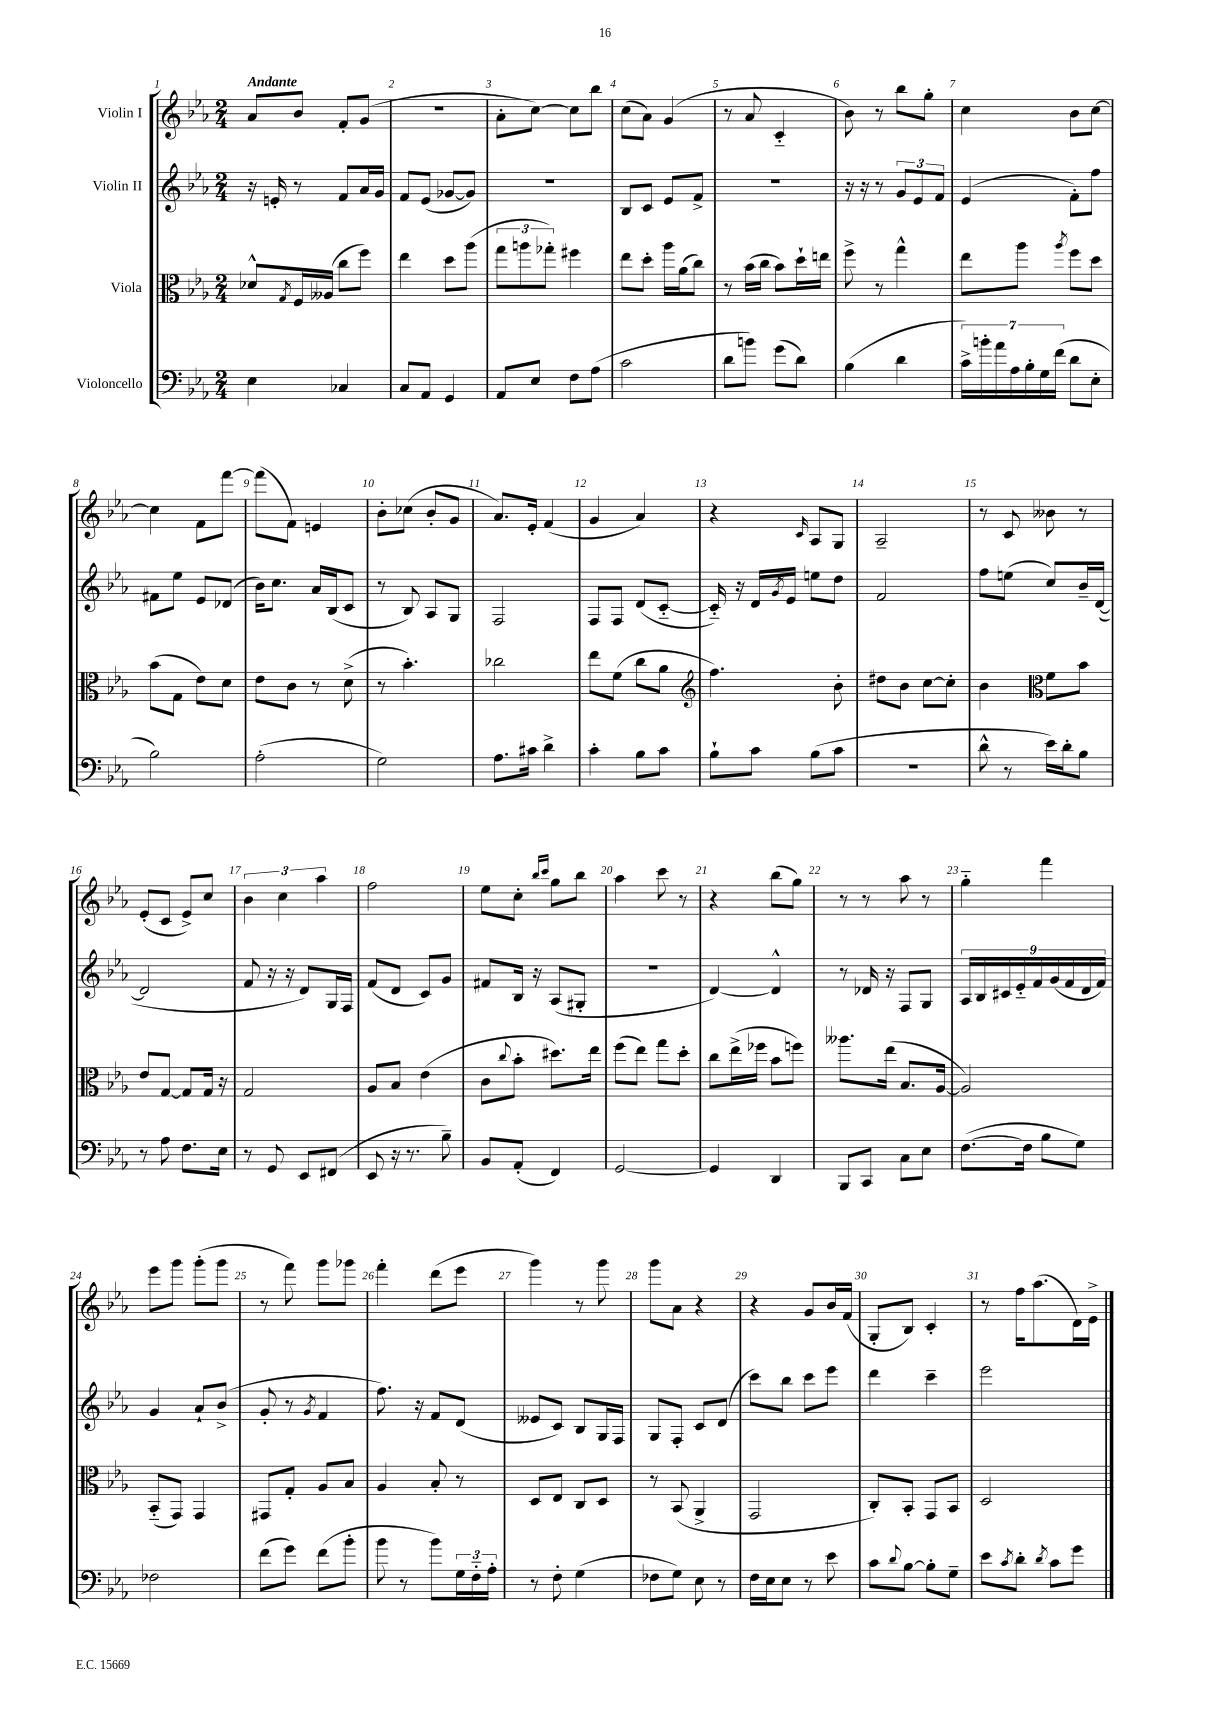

**kern	**kern	**kern	**kern
*staff4	*staff3	*staff2	*staff1
*clefF4	*clefC3	*clefG2	*clefG2
*k[b-e-a-]	*k[b-e-a-]	*k[b-e-a-]	*k[b-e-a-]
*M2/4	*M2/4	*M2/4	*M2/4
4E-\	8d-^^/L	16r	8a-/L
.	.	16e'/	.
.	8qG/	.	.
.	16F/L	8r	8b-/J
.	(16A--/JJ	.	.
4C-/	8cc\L	8f/L	8f'/L
.	8ff\J)	16a-/L	(8g/J
.	.	16g/JJ	.
=	=	=	=
8C/L	4ee-\	8f/L	2r
8AA-/J	.	(8e-/J	.
4GG/	8dd\L	[8g-/L	.
.	(8aa-\J	8g-/]J)	.
=	=	=	=
8AA-/L	12gg\L	2r	8a-'\L
.	12aa\	.	.
8E-/J	.	.	[8cc\J)
.	12gg-'\J)	.	.
8F\L	4ff#\	.	8cc\]L
(8A-\J	.	.	8bb-\J
=	=	=	=
2c\	8ee-\L	8B-/L	(8cc\L
.	8dd'\J	8c/J	8a-\J)
.	16aa-\LL	8e-/L	(4g/
.	(16a-\J	.	.
.	8cc\J)	8f^/J	.
=	=	=	=
8d\L	8r	2r	8r
8b\J)	(16b-\LL	.	8a-/
.	16cc\JJ	.	.
(8g\L	8b-\L)	.	4c'~/
8d\J)	16dd`\L	.	.
.	16ee\JJ	.	.
=	=	=	=
(4B-\	8ff^\	16r	8b-\)
.	.	16r	.
.	8r	8r	8r
4d\	4gg^^\	12g/L	8bb-\L
.	.	12e-/	.
.	.	.	8gg'\J
.	.	12f/J	.
=	=	=	=
28c^\LL)	8ee-\L	(4e-/	4cc\
28b'\	.	.	.
28a-\	.	.	.
28A-\	.	.	.
.	8aa-\J	.	.
28B-'\	.	.	.
28G\	.	.	.
(28f\JJ	.	.	.
.	8qaa-/	.	.
8d\L	8ff\L	8f'\L)	8b-\L
8E-'\J	8dd\J	8ff\J	[8cc\J
=	=	=	=
2B-\)	(8b-\L	8f#\L	4cc\]
.	8G\J	8ee-\J	.
.	8e-\L)	8e-/L	8f\L
.	8d\J	(8d-/J	[8fff\J
=	=	=	=
(2A-'\	8e-\L	16b-\LK)	(8fff\]L
.	.	8.cc\J	.
.	8c\J	.	8f\J)
.	8r	16a-/LL	4e/
.	.	(16B-/J	.
.	(8d^\	8c/J	.
=	=	=	=
2G\)	8r	8r	8b-'\L
.	4.b-'\)	8B-/)	(8cc-\J
.	.	8A-/L	8b-'/L
.	.	8G/J	8g/J
=	=	=	=
8.A-\L	2cc-\	2F/	8.a-/L)
16c#\Jk	.	.	16e-'/Jk
4d^\	.	.	(4f/
=	=	=	=
4c'\	8ee-\L	8F/L	4g/
.	(8f\J	8F/J	.
8B-\L	8cc\L	(8d/L	4a-/)
8c\J	8a-\J	[8c'~/J	.
=	=	=	=
*	*clefG2	*	*
8B-`\L	4.ff\)	16c'~/])	4r
.	.	16r	.
8c\J	.	16d/LL	.
.	.	8qg/	.
.	.	16e-/JJ	.
.	.	.	16qqc/
(8B-\L	.	8ee\L	8A-/L
8c\J	8b-'\	8dd\J	8G/J
=	=	=	=
2r	8dd#\L	2f/	2A-~/
.	8b-\J	.	.
.	[8cc\L	.	.
.	8cc'\]J	.	.
=	=	=	=
8d^^\	4b-\	8ff\L	8r
8r	.	(8ee\J	8c/
*	*clefC3	*	*
16e-\LL)	8f\L	8cc/L)	8b--\
16d'\J	.	.	.
8B-\J	8b-\J	16b-~/L	8r
.	.	([16d/JJ	.
=	=	=	=
8r	8e-/L	2d/]	(8e-'/L
8A-\	[8G/J	.	8c/J
8.F\L	8G/]L	.	8e-^/L)
.	16G/Jk	.	8cc/J
16E-\Jk	16r	.	.
=	=	=	=
8r	2G/	8f/	6b-\
8GG/	.	16r	.
.	.	.	6cc\
.	.	16r	.
8EE-/L	.	8d/L)	.
.	.	.	6aa-\
(8FF#/J	.	16G/L	.
.	.	16F/JJ	.
=	=	=	=
8EE-/	8A-/L	(8f/L	2ff\
16r	8B-/J	8d/J	.
8.r	.	.	.
.	(4e-\	8c/L)	.
8B-~\)	.	8g/J	.
=	=	=	=
8BB-/L	8c\L	8f#/L	8ee-\L
.	8qqcc/	.	.
(8AA-'/J	8b-'\J	16B-/Jk	8cc'\J
.	.	16r	.
.	.	.	16qqbb-/LL
.	.	.	16qqccc/JJ
4FF/)	8.dd#\L)	(8A-/L	8gg\L
.	.	8G#'/J	8bb-\J
.	16ee-\Jk	.	.
=	=	=	=
[2GG/	(8ff\L	2r	4aa-\
.	8ee-\J)	.	.
.	8gg\L	.	8ccc\
.	8dd'\J	.	8r
=	=	=	=
4GG/]	8cc\L	[4d/)	4r
.	(16ee-^\L	.	.
.	16ff-\JJ	.	.
4DD/	8b-\L	4d^^/]	(8bb-\L
.	8ff\J)	.	8gg\J)
=	=	=	=
8BBB-/L	8.aa--\L	8r	8r
8CC/J	.	16d-/	8r
.	(16ee-\Jk	16r	.
8C\L	8.B-/L	8F/L	8aa-\
8E-\J	.	8G/J	8r
.	[16A-/Jk	.	.
=	=	=	=
([8.F\L	2A-/])	18A-/LL	4gg'~\
.	.	18B-/	.
.	.	18c#/	.
.	.	18e-'~/	.
16F\]Jk	.	.	.
.	.	18f/	.
8B-\L	.	.	4fff\
.	.	(18g/	.
.	.	18f/	.
8G\J)	.	.	.
.	.	18d/	.
.	.	18f/JJ)	.
=	=	=	=
2F-\	(8BB-'~/L	4g/	8eee-\L
.	8GG/J)	.	8ggg\J
.	4GG/	8a-`/L	(8ggg'\L
.	.	(8b-^/J	8ggg\J
=	=	=	=
(8f\L	8GG#/L	8g'/	8r
8g\J)	8G'/J	8r	8fff\)
.	.	8qg/	.
(8f\L	8A-/L	4f/	8ggg\L
8b-'\J	8B-/J	.	8ggg-\J
=	=	=	=
8b-\	4A-/	8.ff\)	4fff'\
8r	.	.	.
.	.	16r	.
8b-\L)	8B-'/	8f/L	(8ddd\L
24G\L	8r	(8d/J	8eee-\J
24F'~\	.	.	.
24A-'\JJ	.	.	.
=	=	=	=
8r	8D/L	8e--/L	4ggg\)
8F'\	8E-/J	8c/J)	.
(4G\	8C/L	8B-/L	8r
.	8D/J	16G/L	8ggg\
.	.	16F/JJ	.
=	=	=	=
8F-\L	8r	8G/L	8ggg\L
8G\J)	(8BB-/	8F'/J	8a-\J
8E-\	4AA-^/	8c/L	4r
8r	.	(8d/J	.
=	=	=	=
16F\LL	2GG/	8ccc\L)	4r
16E-\J	.	.	.
8E-\J	.	8bb-\J	.
8r	.	8ccc\L	8g/L
8e-\	.	8eee-\J	16b-/L
.	.	.	(16f/JJ
=	=	=	=
8c\L	8C'/L)	4ddd\	8G'/L
8qqd/	.	.	.
[8B-\J	8BB-'/J	.	8B-/J)
8B-'\]L	8GG/L	4ccc~\	4c'/
8G~\J	8BB-/J	.	.
=	=	=	=
8e-\L	2D/	2eee-\	8r
8qc/	.	.	.
8d'\J	.	.	16ff\LK
.	.	.	(8.aa-\
8qd/	.	.	.
8c\L	.	.	.
8g\J	.	.	16d\L)
.	.	.	16e-^\JJ
==	==	==	==
*-	*-	*-	*-
